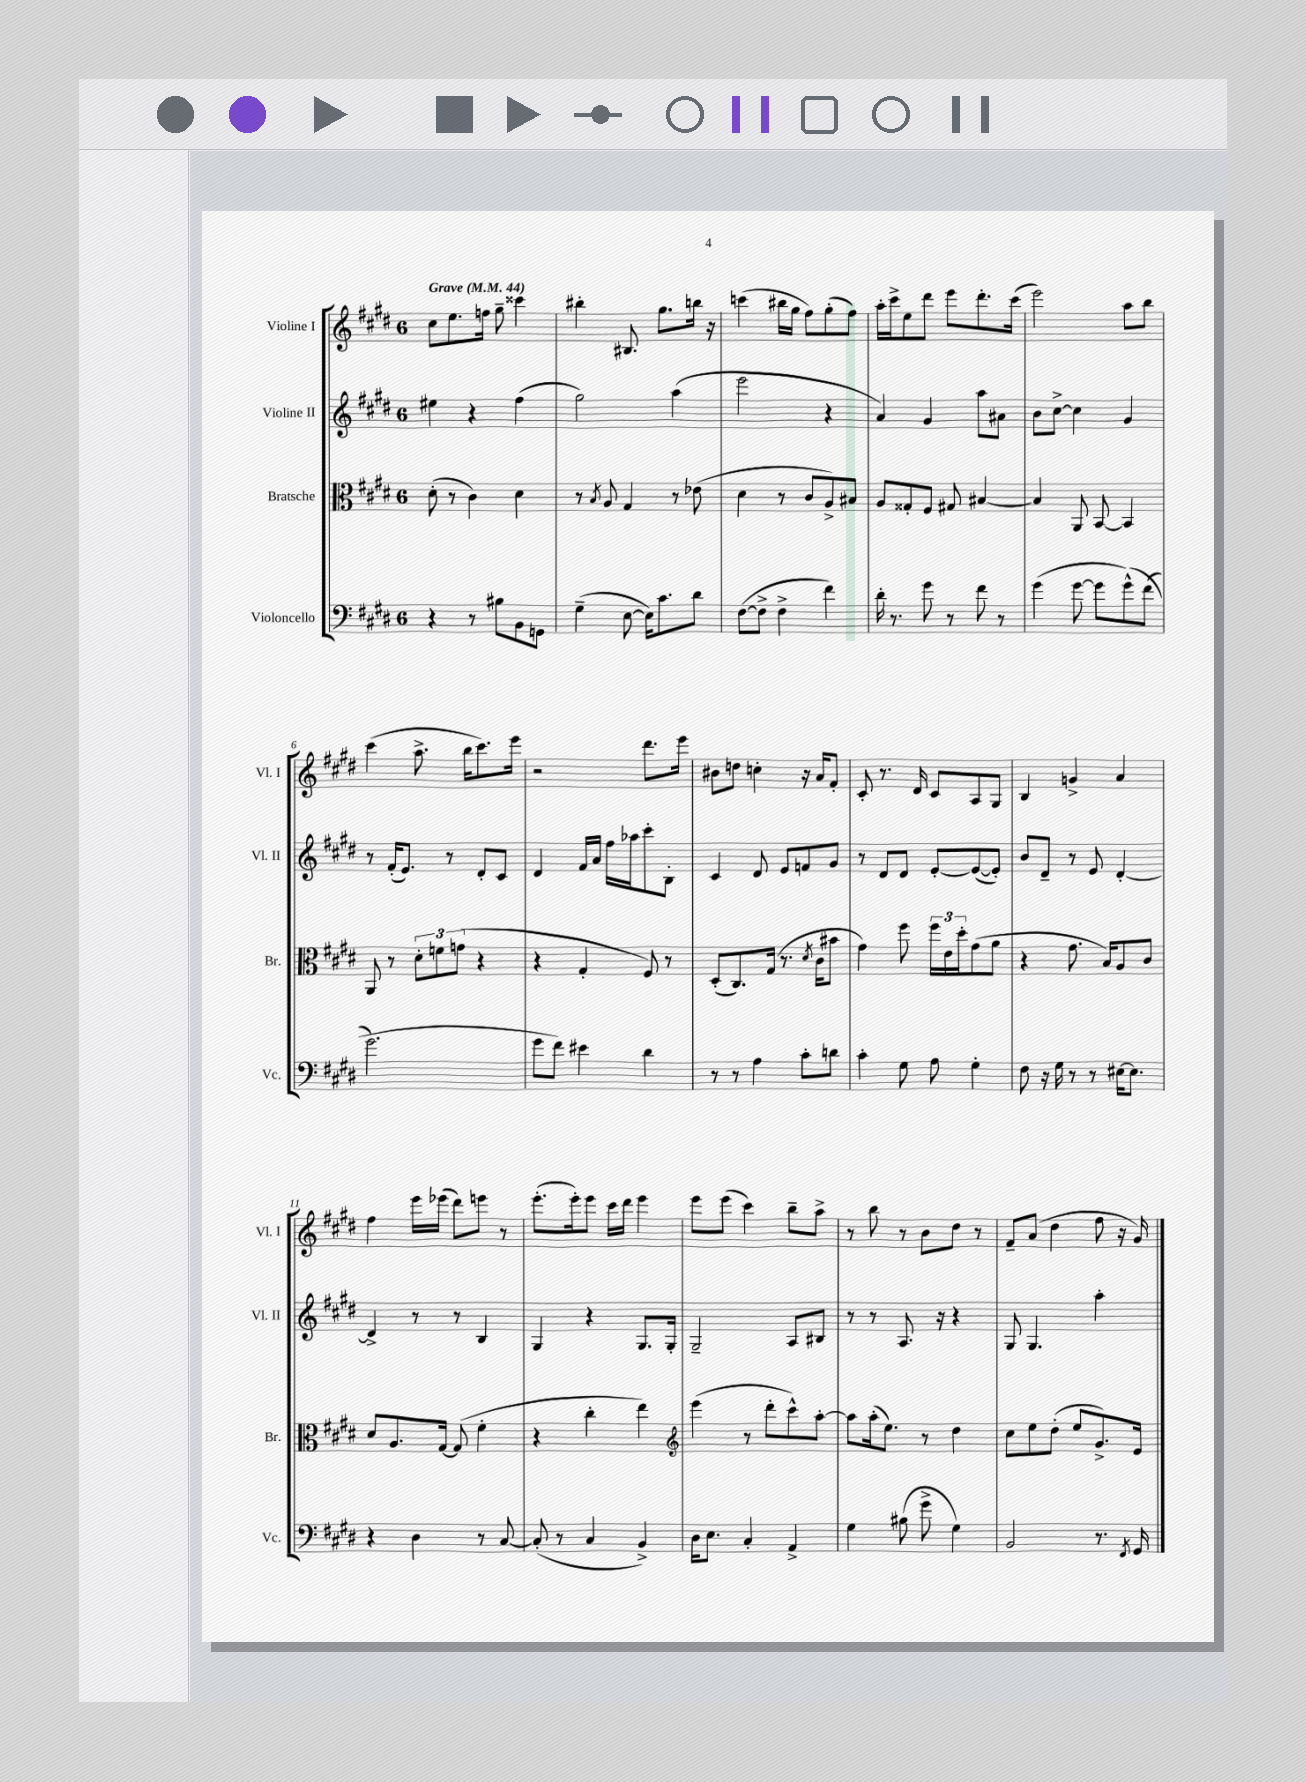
<<
\new StaffGroup <<
\new Staff = "s0" \with { instrumentName = "Violine I" shortInstrumentName = "Vl. I" } {
    \clef treble \key e \major \once \override Staff.TimeSignature.style = #'single-digit \time 6/8 \tempo "Grave" 4 = 44
    cis''8 e''8. f''16 gis''8-- cisis'''4 |
    bis''4-. bis8. gis''8. b''16 r16 |
    c'''4( bis''16 gis''16 fis''8) gis''8-.( fis''8) |
    a''16-. cis'''16-> e''8 dis'''8 e'''8 dis'''8.-. cis'''16( |
    e'''2) a''8 b''8 |
    cis'''4( a''8.-> b''16 cis'''8.) e'''16 |
    r2 dis'''8. e'''16 |
    bis'8 d''8 c''4-. r16 a'16 fis'8-. |
    cis'8-. r8. dis'16 cis'8 a8 gis8 |
    b4 g'4-> a'4 |
    fis''4 e'''16 ees'''16( dis'''8) e'''8 r8 |
    e'''8.-.( e'''16-.) e'''8 cis'''16 dis'''16 e'''4 |
    e'''8 e'''8( cis'''4) b''8-- a''8-> |
    r8 b''8 r8 b'8 dis''8 r8 |
    fis'8-- a'8( dis''4 fis''8 r16 gis'16) \bar "|." |
}
\new Staff = "s1" \with { instrumentName = "Violine II" shortInstrumentName = "Vl. II" } {
    \clef treble \key e \major \once \override Staff.TimeSignature.style = #'single-digit \time 6/8
    eis''4 r4 fis''4( |
    gis''2) a''4( |
    e'''2 r4 |
    a'4) gis'4 a''8 ais'8 |
    b'8 cis''8~-> cis''4 gis'4 |
    r8 fis'16-.( e'8.) r8 dis'8-. cis'8 |
    dis'4 fis'16 a'16 fis''16 aes''16 cis'''8-. b8-. |
    cis'4 dis'8 e'8 f'8 gis'8 |
    r8 dis'8 dis'8 e'8~-. e'8~( e'8-.) |
    b'8 dis'8-- r8 e'8 dis'4~-. |
    dis'4-> r8 r8 b4 |
    gis4 r4 gis8. gis16-. |
    gis2-- a8 bis8 |
    r8 r8 a8. r16 r4 |
    gis8 gis4. a''4-. \bar "|." |
}
\new Staff = "s2" \with { instrumentName = "Bratsche" shortInstrumentName = "Br." } {
    \clef alto \key e \major \once \override Staff.TimeSignature.style = #'single-digit \time 6/8
    dis'8-.( r8 cis'4) dis'4 |
    r8 \acciaccatura { b8 } a8 gis4 r8 ees'8( |
    dis'4 r8 cis'8 a8->) bis8 |
    a8 gisis8-. fis8 gis8 bis4~ |
    bis4 a,8 b,8~ b,4 |
    a,8 r8 \tuplet 3/2 { dis'8-. f'8 g'8( } r4 |
    r4 gis4-. fis8) r8 |
    dis8-.( cis8.) gis16( r8. \acciaccatura { dis'8 } cis'16 bis'8 |
    gis'4) fis''8 \tuplet 3/2 { fis''16 e'16 dis''16-. } gis'8( a'8 |
    r4 gis'8. b16) a8 cis'8 |
    dis'8 a8. gis16~ gis8( fis'4-. |
    r4 cis''4-. e''4) |
    \clef treble e'''4( r8 dis'''8-. cis'''8-^) a''8~-. |
    a''8 a''16-.( e''8.) r8 dis''4 |
    cis''8 e''8 dis''8-.( e''8 gis'8.->) e'16 \bar "|." |
}
\new Staff = "s3" \with { instrumentName = "Violoncello" shortInstrumentName = "Vc." } {
    \clef bass \key e \major \once \override Staff.TimeSignature.style = #'single-digit \time 6/8
    r4 r8 bis8 b,8 g,8 |
    gis4--( e8~ e16) cis'8. dis'8 |
    fis8~( fis8-> fis4-> fis'4) |
    dis'16-. r8. gis'8 r8 fis'8 r8 |
    gis'4( gis'8~ gis'8 gis'8-^)\( fis'8( |
    gis'2.) |
    gis'8 fis'8\) eis'4 dis'4 |
    r8 r8 a4 cis'8-. d'8 |
    cis'4-. gis8 a8 gis4-. |
    fis8 r16 gis16 r8 r8 eis16~ eis8. |
    r4 dis4 r8 cis8~ |
    cis8-.( r8 cis4 b,4->) |
    dis16 e8. cis4-. a,4-> |
    gis4 bis8( gis'8-> gis4) |
    b,2 r8. \acciaccatura { fis,8 } gis,16 \bar "|." |
}
>>
>>
